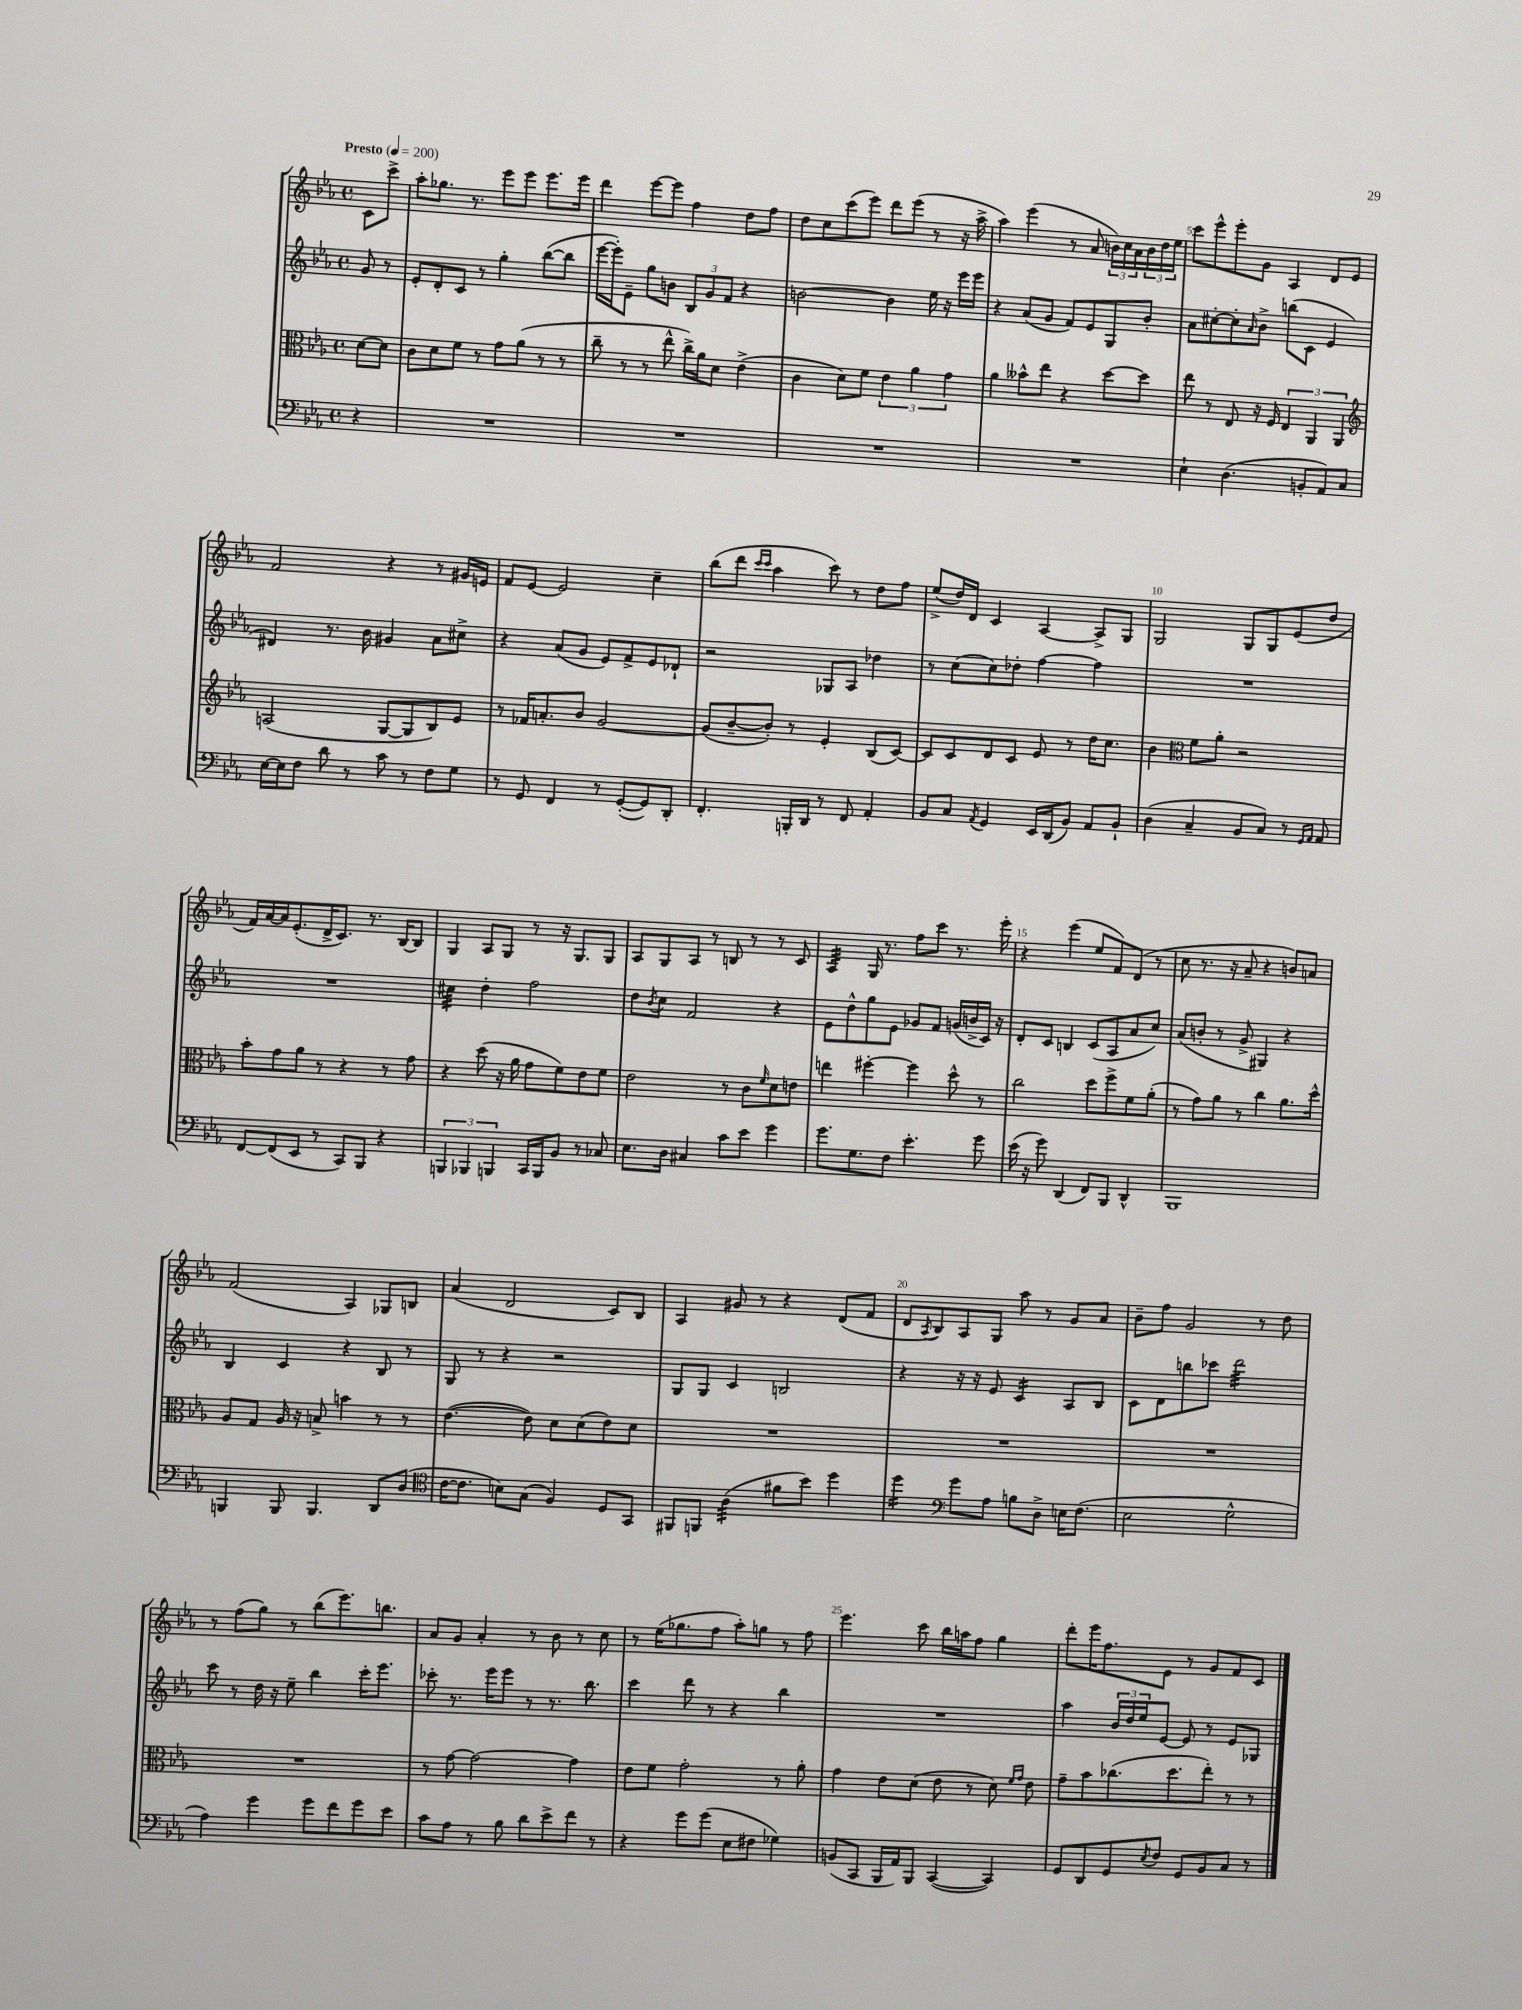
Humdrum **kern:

**kern	**kern	**kern	**kern
*staff4	*staff3	*staff2	*staff1
*clefF4	*clefC3	*clefG2	*clefG2
*k[b-e-a-]	*k[b-e-a-]	*k[b-e-a-]	*k[b-e-a-]
*M4/4	*M4/4	*M4/4	*M4/4
*met(c)	*met(c)	*met(c)	*met(c)
*MM200	*MM200	*MM200	*MM200
4r	[8d	8g	8c
.	8d]	8r	8ccc^
=	=	=	=
1r	8c	8e-'	8aa-'
.	8d	8d'	8.gg-
.	8f	8c	.
.	.	.	8.r
.	8r	8r	.
.	8g	4gg'	8eee-
.	(8a-	.	8eee-
.	8r	([8bb-	8.eee-
.	8r	8bb-]	.
.	.	.	16eee-
=	=	=	=
1r	8cc~	[16eee-	4ddd
.	.	16eee-'])	.
.	8r	8e-~	.
.	8r	8gg	[8eee-
.	8ee-^^	8b	8eee-]
.	16cc^)	12B-	4ff
.	16a-	.	.
.	.	12g	.
.	8d	.	.
.	.	12f	.
.	(4e-^	4r	8dd
.	.	.	8ff
=	=	=	=
1r	4c	[2b	8dd
.	.	.	8cc
.	8d)	.	(8ccc
.	8f	.	8eee-)
.	6e-	4b]	8ddd
.	.	.	(8eee-
.	6a-	.	.
.	.	16ee-	8r
.	.	16r	.
.	6g	.	.
.	.	16eee-	16r
.	.	16eee-	16aa-^
=	=	=	=
1r	4a-	4r	4aa-)
.	8b--^^	(8a-	(4eee-
.	8ee-	8g	.
.	4r	8f)	8r
.	.	8e-	8a-
.	[8dd	8G	24b)
.	.	.	24cc
.	.	.	24a-
.	8dd]	8b-'	24b
.	.	.	24dd
.	.	.	24ee-
=	=	=	=
4E-`	8ee-	8a-	8ccc
.	8r	[8cc#'	8eee-^^
(4.D	8E-	8cc#']	8eee-'
.	.	16qqa-	.
.	16r	8b-^	8g
.	16F	.	.
.	6E-	(8bb	4A-
8BB'	.	8c	.
.	6AA-	.	.
8AA-)	.	4e-	8d
.	6AA-	.	.
8C	.	.	8e-
=	=	=	=
*	*clefG2	*	*
[16E-	(2A	4d#)	2f
16E-]	.	.	.
8F	.	.	.
8d	.	8.r	.
8r	.	.	.
.	.	16b-	.
8c	[8G	4g#	4r
8r	8G]	.	.
8F	8B-)	8a-	8r
8G	8e-	8cc#^	16g#
.	.	.	16e
=	=	=	=
8r	8r	4r	8f
8GG	16f-	.	[8e-
.	8.a'	.	.
4FF	.	(8a-	2e-]
.	8b-	8g	.
8r	[2g	8e-)	.
([8GG'	.	8f^	.
8GG])	.	8e-	4cc~
8DD'	.	8d-`	.
=	=	=	=
4.FF'	(8g]	2r	(8bb-
.	[8b-~	.	8ddd
.	.	.	16qqccc
.	.	.	16qqccc
.	8b-'])	.	4aa-
16BBB'	8r	.	.
16DD	.	.	.
8r	4e-'	8G-	8ccc)
8FF	.	8A-	8r
4AA-'	(8B-	4dd-	8dd
.	[8c)	.	8ff
=	=	=	=
8BB-	8c]	8r	(8ee-^
8C	8c	(8cc	16dd)
.	.	.	16d
8qAA-	.	.	.
4GG	8d	8cc)	4c
.	8c	8dd-'	.
16EE-	8e-	[4ff	[4A-
(16DD	.	.	.
8BB-)	8r	.	.
8AA-	16dd	4ff]	8A-^]
.	8.cc	.	.
8BB-`	.	.	8G
=	=	=	=
(4D	4b-	1r	2G
*	*clefC3	*	*
4C~	8f	.	.
.	8a-'	.	.
8BB-	2r	.	8G
8C)	.	.	8G
8r	.	.	(8e-
16qqGG	.	.	.
16qqAA-	.	.	.
8AA-	.	.	8dd
=	=	=	=
[8FF	8b-'	1r	16f)
.	.	.	[16a-
(8FF]	8g	.	16a-]
.	.	.	(8.e-'
8EE-	8a-	.	.
8r	8r	.	16d^
.	.	.	8.c)
8CC)	4r	.	.
8BBB-	.	.	8.r
4r	8r	.	.
.	.	.	[16B-
.	8g	.	8B-]
=	=	=	=
6BBB	4r	4cc#	4G
6BBB-	.	.	.
.	(8dd	4dd'	8A-
6BBB	.	.	.
.	16r	.	8G
.	16a-	.	.
16CC	8g	2ff	8r
16BBB	.	.	.
8BB-	8f)	.	16r
.	.	.	8.G
8r	8e-	.	.
8C-	8f	.	8G
=	=	=	=
8.E-	2e-	8dd	8A-
.	.	8qb-	.
.	.	8cc	8G
16D	.	.	.
4C#	.	2f	8A-
.	.	.	8r
8c	8r	.	8B
8e-	8c	.	8r
.	16qqf	.	.
4g	8d	4r	8r
.	8e	.	8c
=	=	=	=
8.g	4ee	8e-	4A-
.	.	8dd^^	.
8.G	.	.	.
.	[4ff#'	8gg	16G
.	.	.	8.r
8F	.	8e-	.
4.e-'	4ff#]	8g-	8ff
.	.	8f	8ccc
.	8dd^^	(16g	8.r
.	.	16b^	.
8g	8r	16c)	.
.	.	16r	16eee-'
=	=	=	=
(16e-	2cc	8d'	4r
16r	.	.	.
8g)	.	8c	.
(4DD	.	4B	(4eee-
8FF)	8dd	(8c	8ee-
8BBB-	8ff^	8A-	8f)
4DD^^	8f	8a-	(8d
.	(8a-'	8cc)	8r
=	=	=	=
1BBB-	8r	(8a-	8cc
.	8g)	8b'	8.r
.	8a-	8r	.
.	.	.	16r
.	8r	8g^	8a-~
.	4cc	4G#)	4r
.	8.a-	4r	8b)
.	.	.	8a
.	16dd^^	.	.
=	=	=	=
4BBB	8A-	4B-	(2f
.	8G	.	.
8BBB	16A-	4c	.
.	16r	.	.
4.BBB	8B^	.	.
.	4b	4r	4A-)
8DD	8r	8B-	8G-
(8D	8r	8r	8B
=	=	=	=
*clefC4	*	*	*
[16c	([4.e-	8G	(4a-
8.c]	.	.	.
.	.	8r	.
8B)	.	4r	2d
(8G	8e-])	.	.
4F)	8d	2r	.
.	(8d	.	.
8D	8e-)	.	8c)
8GG	8d	.	8B-
=	=	=	=
8FF#	1r	8G	4A-
8FF	.	8G	.
(4A-	.	4c	8g#
.	.	.	8r
8f#	.	2B	4r
8b-)	.	.	.
4dd	.	.	(8d
.	.	.	8f
=	=	=	=
4dd	1r	4r	8d
.	.	.	8qA-
.	.	.	8B-)
*clefF4	*	*	*
8g	.	16r	8A-
.	.	16r	.
8A-	.	8e-	8G
8B	.	4c	8aa-
8D^	.	.	8r
16E	.	8A-	8g
(8.F	.	.	.
.	.	8B-	8a-
=	=	=	=
2E-	1r	8c	8b-~
.	.	8d	8ff
.	.	8bb	2g
.	.	8ccc-	.
2G^^	.	2ddd	.
.	.	.	8r
.	.	.	8dd
=	=	=	=
4A-)	1r	8ccc	8r
.	.	8r	(8ff
4g	.	16dd	8gg)
.	.	16r	.
.	.	8ee-~	8r
8g	.	4bb-	(8bb-
8f	.	.	8.eee-)
8g	.	16ccc'	.
.	.	8.eee-	8.bb
8e-	.	.	.
=	=	=	=
8c	8r	8ccc-'	8a-
8A-	[8g	8.r	8g
8r	2g_	.	4a-'
.	.	16eee-	.
8B-	.	8eee-	.
8d	.	8r	8r
8e-^	.	8.r	8b-
8f	4g]	.	8r
.	.	8.bb-	.
8r	.	.	8cc
=	=	=	=
4r	8e-	4ccc	8r
.	8f	.	(16ee-
.	.	.	8.gg-
8g	2g'	8ddd	.
(8g	.	8r	8ff
8E-	.	4r	8aa-')
8F#	.	.	8gg
4G-)	8r	4bb-	8r
.	8a-'	.	8ff
=	=	=	=
(8BB	4g	1r	4.eee-
8CC	.	.	.
16BBB-	8e-	.	.
16AA-)	.	.	.
8BBB-	(8d	.	8ccc
([4CC	8e-	.	16bb-
.	.	.	16aa
.	8r	.	8ff
4CC])	8d)	.	4gg
.	16qqf	.	.
.	16qqg	.	.
.	8e-	.	.
=	=	=	=
8GG	8g~	4aa-	8ddd'
8DD	8b-	.	16eee-
.	.	.	8.ff
8GG	(8.cc-	24b-	.
.	.	24dd	.
.	.	24ee-	.
8qE-	.	.	.
8F	.	[8e-	8e-
.	8.dd	.	.
8GG	.	8e-]	8r
8BB-	8ee-')	8r	8g
8C	8r	8e-	8f
8r	8r	8G-	8c
==	==	==	==
*-	*-	*-	*-
